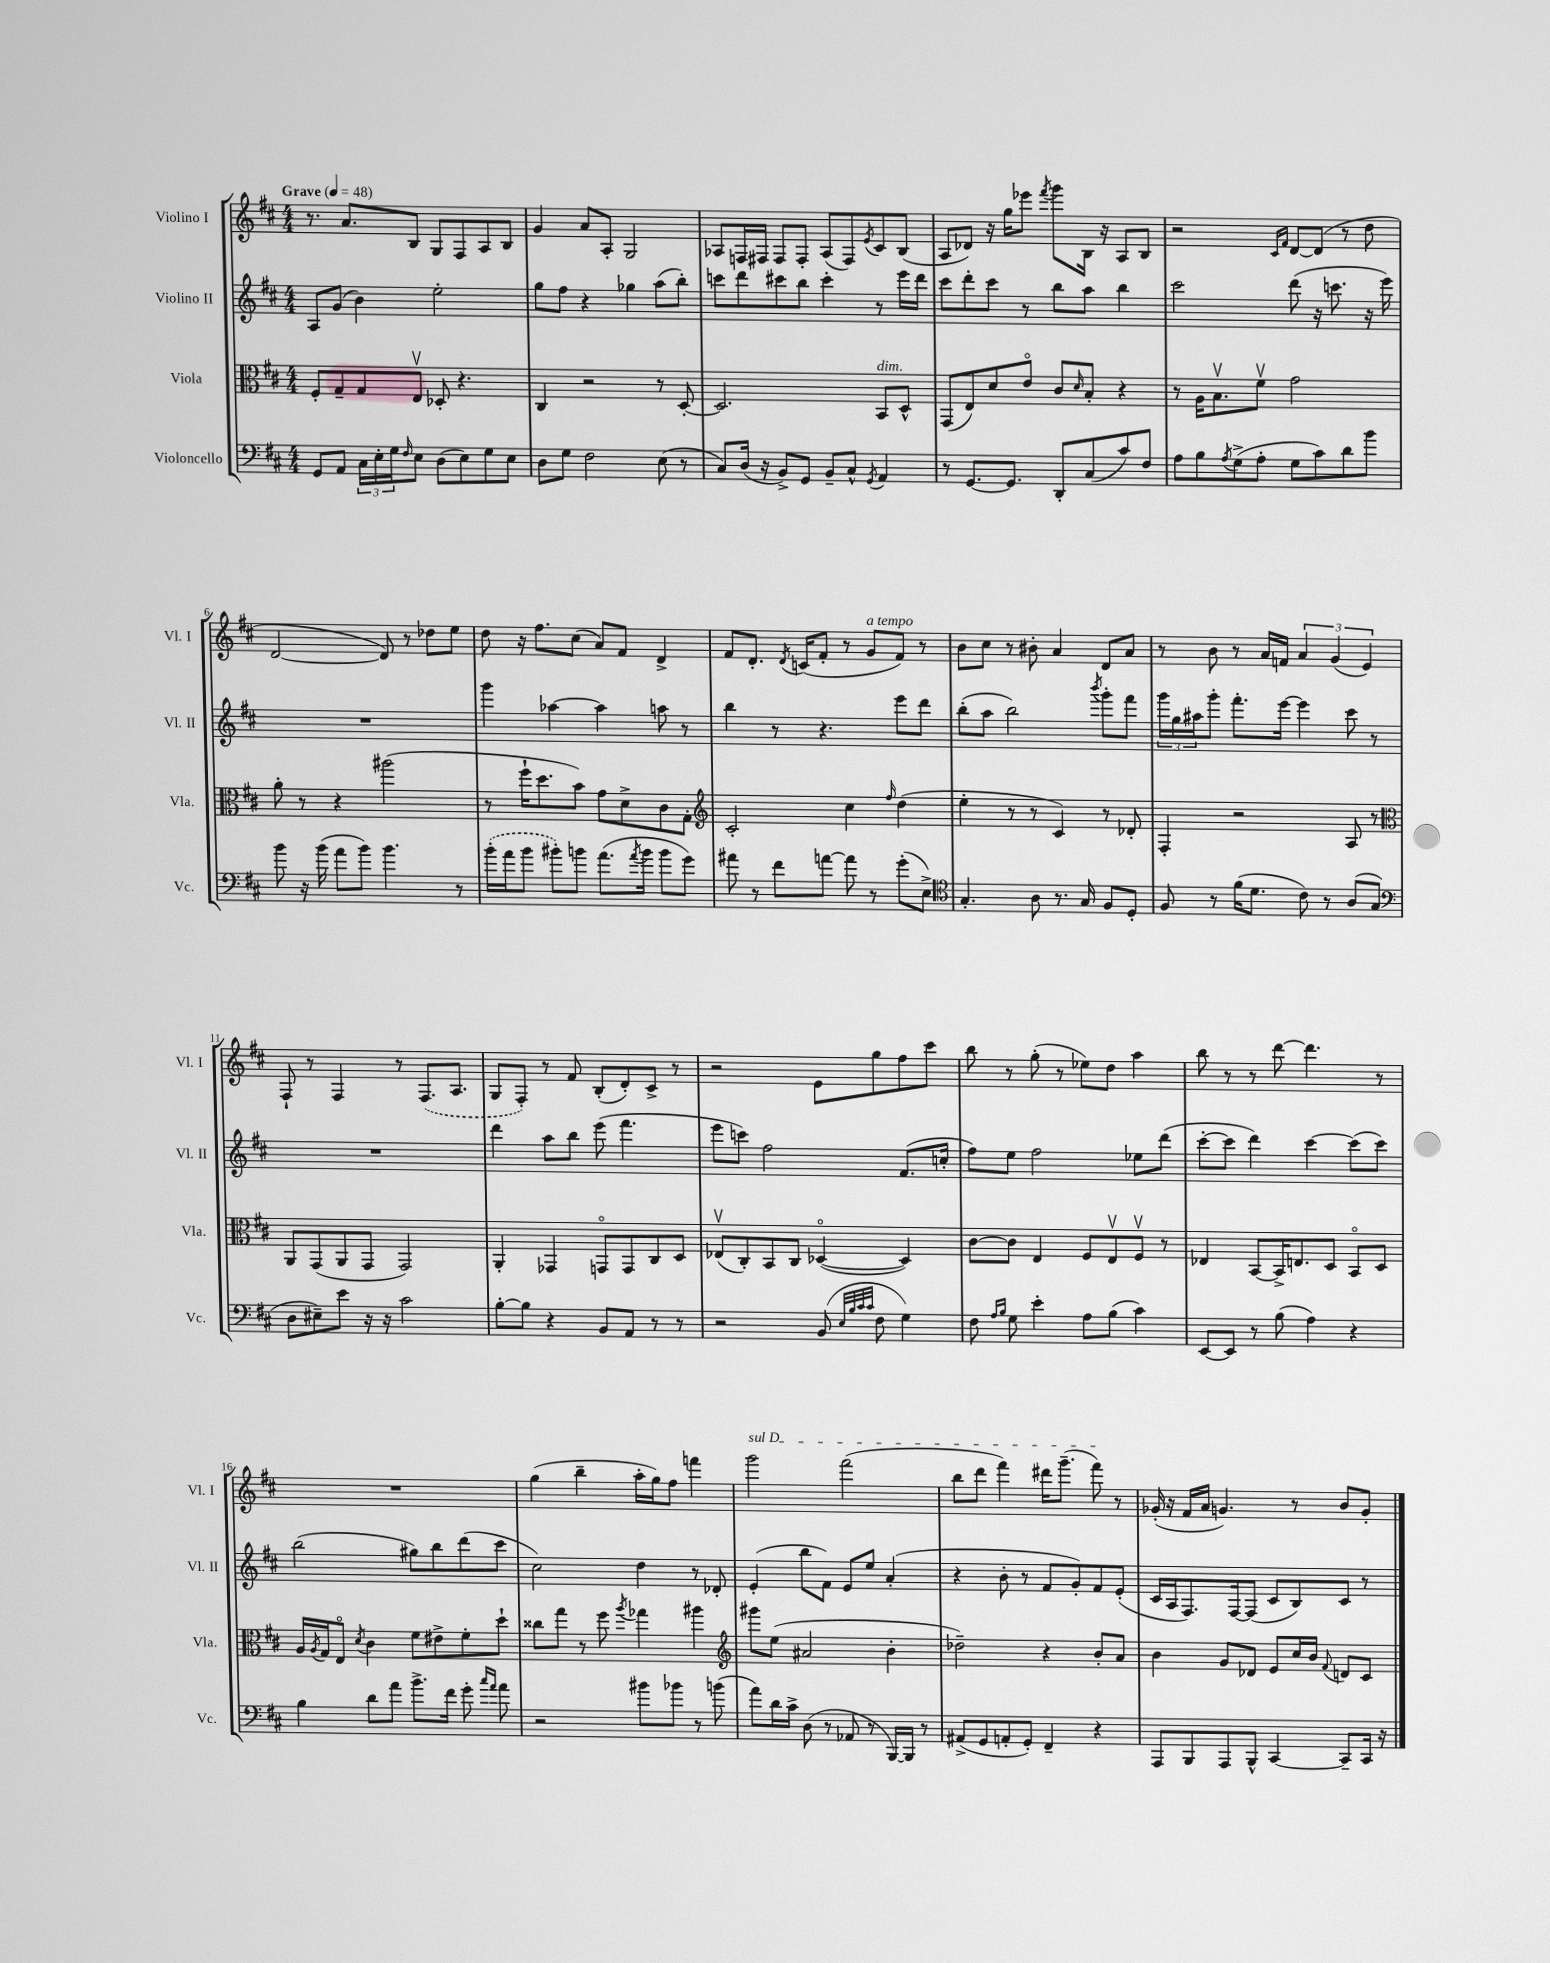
<<
\new StaffGroup <<
\new Staff = "s0" \with { instrumentName = "Violino I" shortInstrumentName = "Vl. I" } {
    \clef treble \key d \major \numericTimeSignature \time 4/4 \tempo "Grave" 4 = 48
    r8. a'8. b8 g8 fis8 a8 b8 |
    g'4 a'8 a8-. g2 |
    aes8 f16 fis16 fis8 fis8-. aes8( fis8) \acciaccatura { e'8 } cis'8 b8( |
    a8 des'8) r16 g''16 ees'''8 \acciaccatura { fis'''8 } g'''8 b16 r16 a8 b8 |
    r2 \grace { cis'16 fis'16 } d'8~ d'8( r8 d''8 |
    d'2~ d'8) r8 des''8 e''8 |
    d''8 r16 fis''8. cis''8( a'8) fis'8 d'4-> |
    fis'8 d'8.-. \acciaccatura { d'8 } c'16( fis'8-. r8 g'8^\markup { \italic "a tempo" } fis'8) r8 |
    b'8 cis''8 r8 bis'8-. a'4 d'8 a'8 |
    r8 b'8 r8 a'16 f'16 \tuplet 3/2 { a'4 g'4( e'4) } |
    fis8-! r8 fis4 r8 \once \slurDashed fis8.( a8. |
    g8 fis8-.) r8 fis'8 b8-.( d'8-.) cis'8-> r8 |
    r2 e'8 g''8 fis''8 cis'''8 |
    b''8 r8 g''8-.( r8 ees''8) d''8 a''4 |
    b''8 r8 r8 d'''8~ d'''4. r8 |
    R1 |
    g''4( b''4-- a''16-. g''16) fis''8 f'''4 |
    \once \override TextSpanner.bound-details.left.text = \markup { \italic "sul D" } g'''2\startTextSpan fis'''2( |
    b''8 d'''8 fis'''4) dis'''16 g'''8.--( fis'''8\stopTextSpan) r8 |
    ges'16-.( r16 fis'16 a'16 g'4.) r8 b'8 g'8-. \bar "|." |
}
\new Staff = "s1" \with { instrumentName = "Violino II" shortInstrumentName = "Vl. II" } {
    \clef treble \key d \major \numericTimeSignature \time 4/4
    a8 g'8( b'4) e''2-. |
    g''8 fis''8 r4 ges''4 a''8( b''8-.) |
    c'''8 d'''8 cis'''8 b''8 cis'''4-. r8 e'''16 d'''16 |
    cis'''8 d'''8-. cis'''8 r8 b''8 a''8 b''4 |
    cis'''2 d'''8( r16 c'''8. r16 e'''16) |
    R1 |
    g'''4 aes''4~ aes''4 a''8 r8 |
    b''4 r8 r4. e'''8 d'''8 |
    b''8-.( a''8 b''2) \acciaccatura { b'''8 } g'''8-. fis'''8 |
    \tuplet 3/2 { g'''16 g''16 ais''16 } g'''8-. fis'''8.-. e'''16~ e'''4 cis'''8 r8 |
    R1 |
    d'''4 a''8 b''8 e'''8( fis'''4. |
    e'''8 c'''8) fis''2 fis'8.( c''16-. |
    fis''8) e''8 fis''2 ees''8 d'''8( |
    cis'''8~-. cis'''8 d'''4) cis'''4~ cis'''8( cis'''8) |
    b''2( gis''8) b''8 d'''8( cis'''8 |
    cis''2) d''4 r8 des'8-. |
    e'4-.( b''8 fis'8) e'8 e''8 a'4-.( |
    r4 b'8-. r8 fis'8 g'8-.) fis'8 e'8-.( |
    cis'16 a16 fis8.) fis16~ fis8( cis'8 b8) cis'8 r8 \bar "|." |
}
\new Staff = "s2" \with { instrumentName = "Viola" shortInstrumentName = "Vla." } {
    \clef alto \key d \major \numericTimeSignature \time 4/4
    fis8-. g8-- g8 e8\upbow des8-. r4. |
    cis4 r2 r8 d8~-. |
    d2. b,8^\markup { \italic "dim." } d8-^ |
    g,8( e8) d'8 e'8\flageolet cis'8 \grace { d'16 } b8-. r4 |
    r8 a16 b8.\upbow fis'8\upbow g'2 |
    a'8-. r8 r4 ais''2( |
    r8 fis''16-! d''8. b'8) g'8 d'8-> cis'8 g8-. |
    \clef treble cis'2-. cis''4 \grace { fis''16 } d''4( |
    e''4-. r8 r8 cis'4) r8 des'8-. |
    fis4-. r2 a8 r8 |
    \clef alto a,8 g,8( a,8 g,8 g,2) |
    a,4-. ges,4 g,8\flageolet g,8 cis8 d8 |
    ees8\upbow( cis8-.) b,8 cis8 des4~\flageolet( des4) |
    cis'8~ cis'8 e4 fis8 e8\upbow fis8\upbow r8 |
    ees4 b,8~ b,16-> e8. d8 b,8\flageolet d8 |
    a16 \acciaccatura { a8 } g16 e8\flageolet \acciaccatura { d'8 } cis'4 fis'8 eis'8-> fis'8-. d''8-! |
    cisis''8 g''8 r8 fis''8 \acciaccatura { a''8 } ges''4 ais''4 |
    \clef treble gis'''8 e''8( ais'2 b'4-. |
    des''2--) r4 b'8-. a'8 |
    b'4 g'8 des'8 e'8 cis''16 b'16 \appoggiatura { fis'8 } d'8 cis'8 \bar "|." |
}
\new Staff = "s3" \with { instrumentName = "Violoncello" shortInstrumentName = "Vc." } {
    \clef bass \key d \major \numericTimeSignature \time 4/4
    g,8 a,8 \tuplet 3/2 { cis16 e16-. g16 } \grace { fis16 } e8 d8( e8) g8 e8 |
    d8 g8 fis2 e8( r8 |
    cis8) d16( r16 b,8->) g,8 b,8-- cis8-^ \acciaccatura { g,8 } a,4 |
    r8 g,8.~ g,8. d,8-. cis8( cis'8) fis8 |
    a8 b8 \acciaccatura { a8 } g8->( a8-. g8 cis'8) d'8 b'8 |
    b'8 r16 b'16( a'8 b'8) b'4. r8 |
    \once \slurDashed b'16-.( a'16 b'8 bis'8-.) b'8 a'8.( \acciaccatura { a'8 } b'16 b'8 g'8) |
    ais'8 r8 fis'8 a'8~ a'8 r8 g'8-.( e8->) |
    \clef tenor g4.-. a8 r8. g16 fis8 d8-. |
    fis8 r8 fis'16( d'8. cis'8) r8 a8( g8 |
    \clef bass d8 eis8--) e'8 r16 r16 cis'2 |
    b8~-. b8 r4 b,8 a,8 r8 r8 |
    r2 b,8( \grace { e32 b32 cis'32 cis'32 } fis8 g4) |
    fis8 \grace { a16 b16 } g8 e'4-. a8 b8( cis'4) |
    e,8~ e,8 r8 b8( a4) r4 |
    b4 d'8 a'8 b'8.-> fis'16 g'8-. \grace { cis''16 a'16 } a'8 |
    r2 bis'8 bes'8 r8 b'8( |
    a'8) d'16 cis'16-> d8( r8 aes,8 r8 b,,16~) b,,16 r8 |
    ais,8->( g,8 a,8-. g,8-.) fis,4-- r4 |
    a,,8 b,,8 a,,8 b,,8-^ cis,4~ cis,8-- cis,16 r16 \bar "|." |
}
>>
>>
